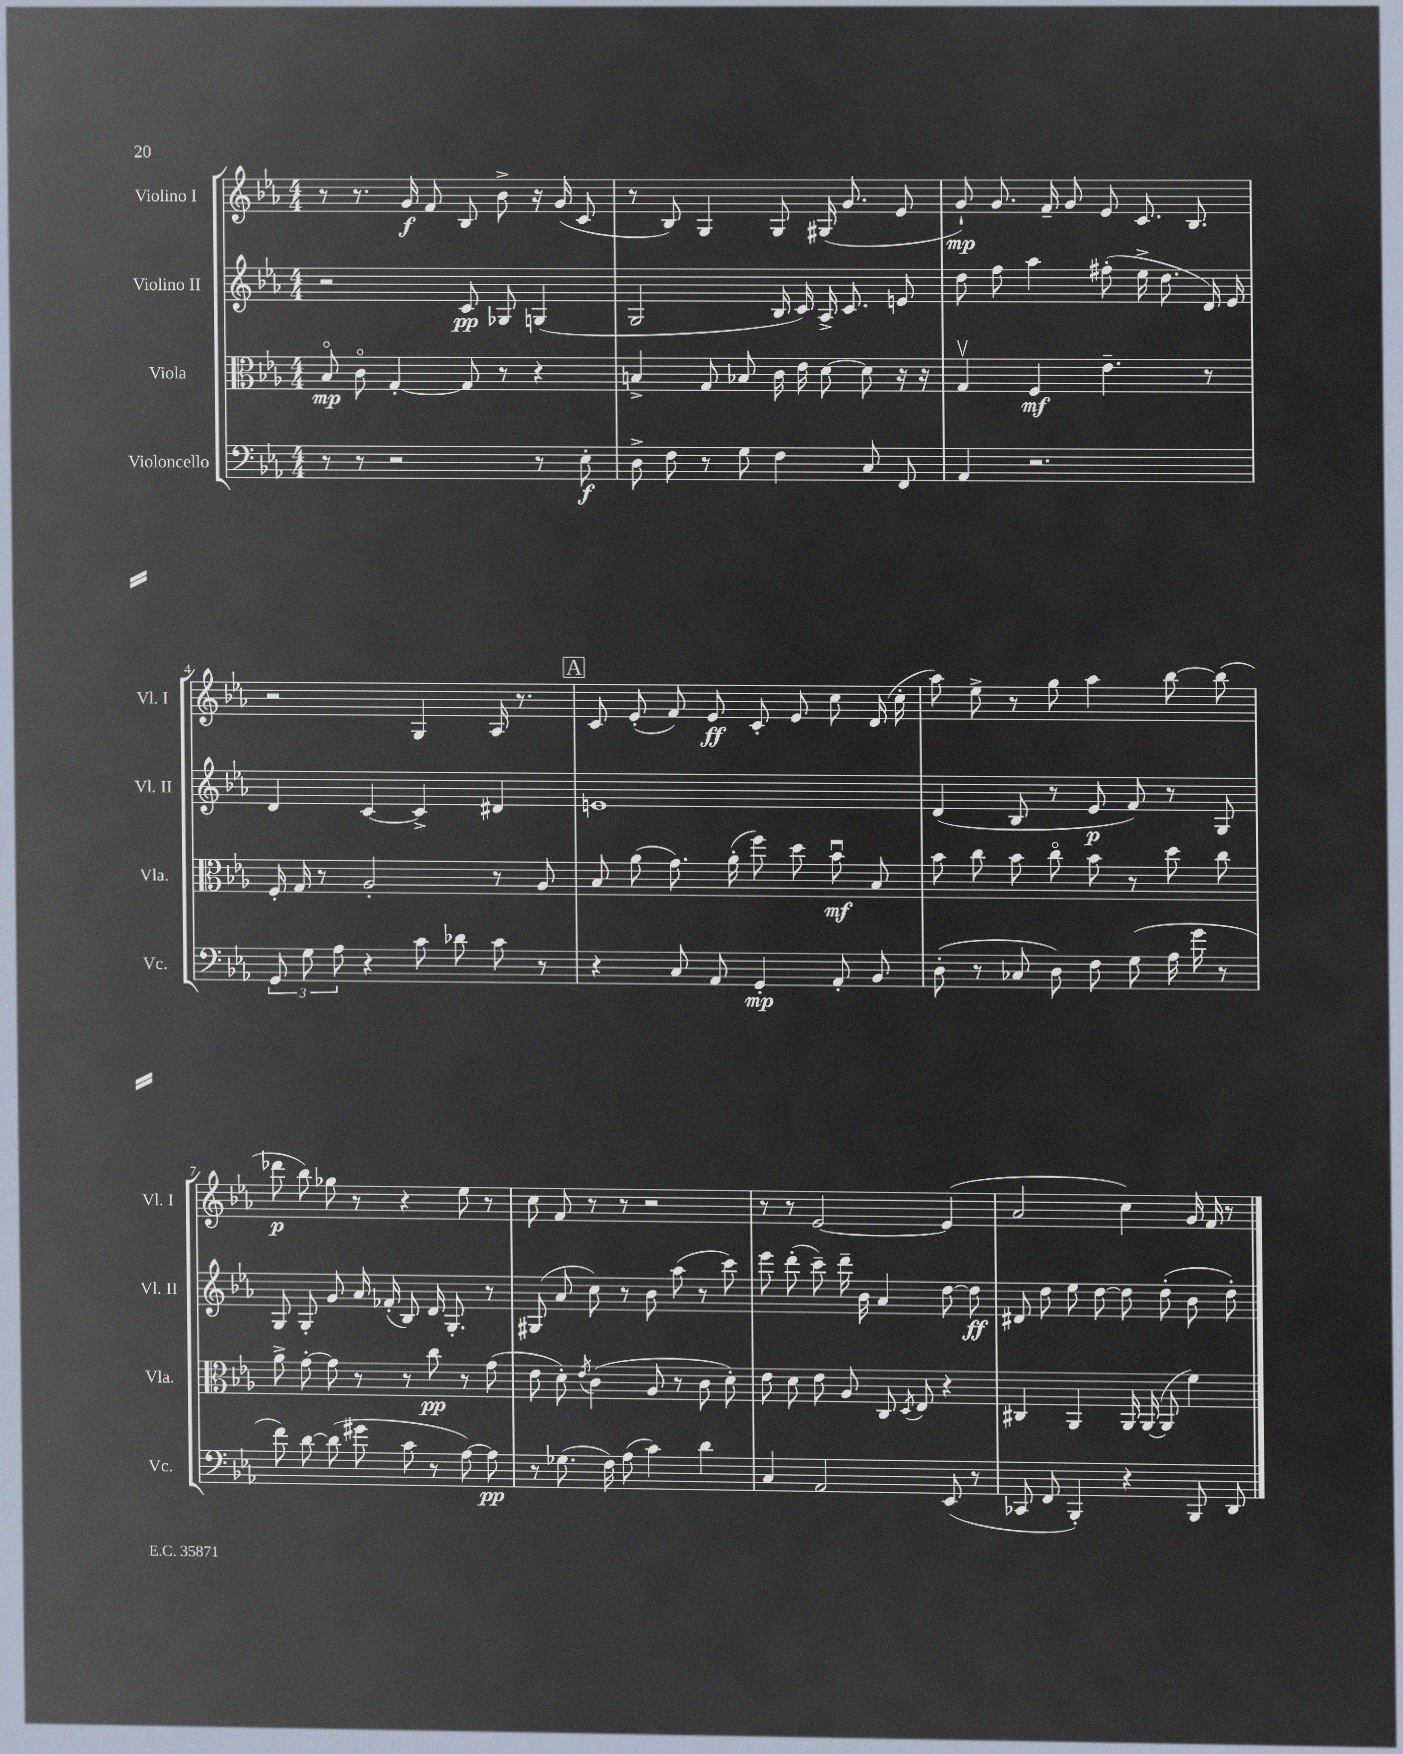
<<
\new StaffGroup <<
\new Staff = "s0" \with { instrumentName = "Violino I" shortInstrumentName = "Vl. I" } {
    \clef treble \key ees \major \numericTimeSignature \time 4/4
    \autoBeamOff r8 r8. g'16\f f'8 bes8 bes'8-> r16 g'16( c'8 |
    r8 bes8) g4 g8 gis16( g'8. ees'8 |
    g'8-!\mp) g'8. f'16-- g'8 ees'8 c'8. bes8. |
    r2 g4 aes16 r8. |
    \mark \markup { \box "A" } c'8 ees'8-.( f'8) ees'8\ff c'8-. ees'8 c''8 d'16( c''16-. |
    aes''8) ees''8-> r8 g''8 aes''4 bes''8~ bes''8( |
    des'''8\p bes''8) ges''8 r8 r4 ees''8 r8 |
    c''8 f'8 r8 r8 r2 |
    r8 r8 ees'2~ ees'4( |
    aes'2 c''4) g'16 f'16 r8 \bar "|." |
}
\new Staff = "s1" \with { instrumentName = "Violino II" shortInstrumentName = "Vl. II" } {
    \clef treble \key ees \major \numericTimeSignature \time 4/4
    \autoBeamOff r2 c'8\pp ges8 g4( |
    g2 bes16 c'16) aes16-> c'8. e'8 |
    d''8 f''8 aes''4 fis''8-.( ees''16-> d''8. d'16) ees'16 |
    d'4 c'4~ c'4-> dis'4 |
    \mark \markup { \box "A" } e'1 |
    d'4( bes8 r8 ees'8\p f'8) r8 g8 |
    g8 g8-. g'8 aes'16 fes'16-.( bes8) d'16 g8.-. r8 |
    gis8( aes'8 c''8) r8 bes'8 aes''8( r8 c'''8) |
    ees'''8 d'''8-.( c'''8--) d'''16-- bes'16 aes'4 d''8~ d''8\ff |
    dis'8 d''8 ees''8 d''8~ d''8 d''8-.( bes'8 d''8-.) \bar "|." |
}
\new Staff = "s2" \with { instrumentName = "Viola" shortInstrumentName = "Vla." } {
    \clef alto \key ees \major \numericTimeSignature \time 4/4
    \autoBeamOff bes8\flageolet\mp c'8\flageolet g4~-. g8 r8 r4 |
    b4-> g8 bes8 c'16 ees'16 d'8~ d'8 r16 r16 |
    g4\upbow f4\mf ees'4.-- r8 |
    f16-. g16 r8 aes2-. r8 aes8 |
    \mark \markup { \box "A" } bes8 aes'8( g'8.) aes'16-.( f''8) d''8 bes'8\downbow\mf bes8 |
    bes'8 c''8 bes'8 c''8\flageolet bes'8 r8 d''8 c''8 |
    aes'8-> g'8~-. g'8 r8 r8 c''8\pp r8 g'8( |
    ees'8 d'8-.) \acciaccatura { ees'8 } c'4( aes8 r8 c'8 d'8-.) |
    ees'8 d'8 ees'8 aes8 c8 \acciaccatura { d8 } ees8 r4 |
    cis4 aes,4 aes,16 aes,16~( aes,8 f'4) \bar "|." |
}
\new Staff = "s3" \with { instrumentName = "Violoncello" shortInstrumentName = "Vc." } {
    \clef bass \key ees \major \numericTimeSignature \time 4/4
    \autoBeamOff r8 r8 r2 r8 ees8-.\f |
    d8-> f8 r8 g8 f4 c8 f,8 |
    aes,4 r2. |
    \tuplet 3/2 { g,8 g8 aes8 } r4 c'8 des'8 c'8 r8 |
    \mark \markup { \box "A" } r4 c8 aes,8 g,4-.\mp aes,8-. bes,8 |
    d8-.( r8 ces8 d8) f8 g8( aes16 g'16 r8 |
    f'8) d'8~ d'8( gis'8 c'8 r8 aes8~) aes8\pp |
    r8 ges8.( f16) aes8( c'4) d'4 |
    c4 aes,2 ees,8( r8 |
    ces,8 f,8 bes,,4-.) r4 bes,,8 d,8 \bar "|." |
}
>>
>>
